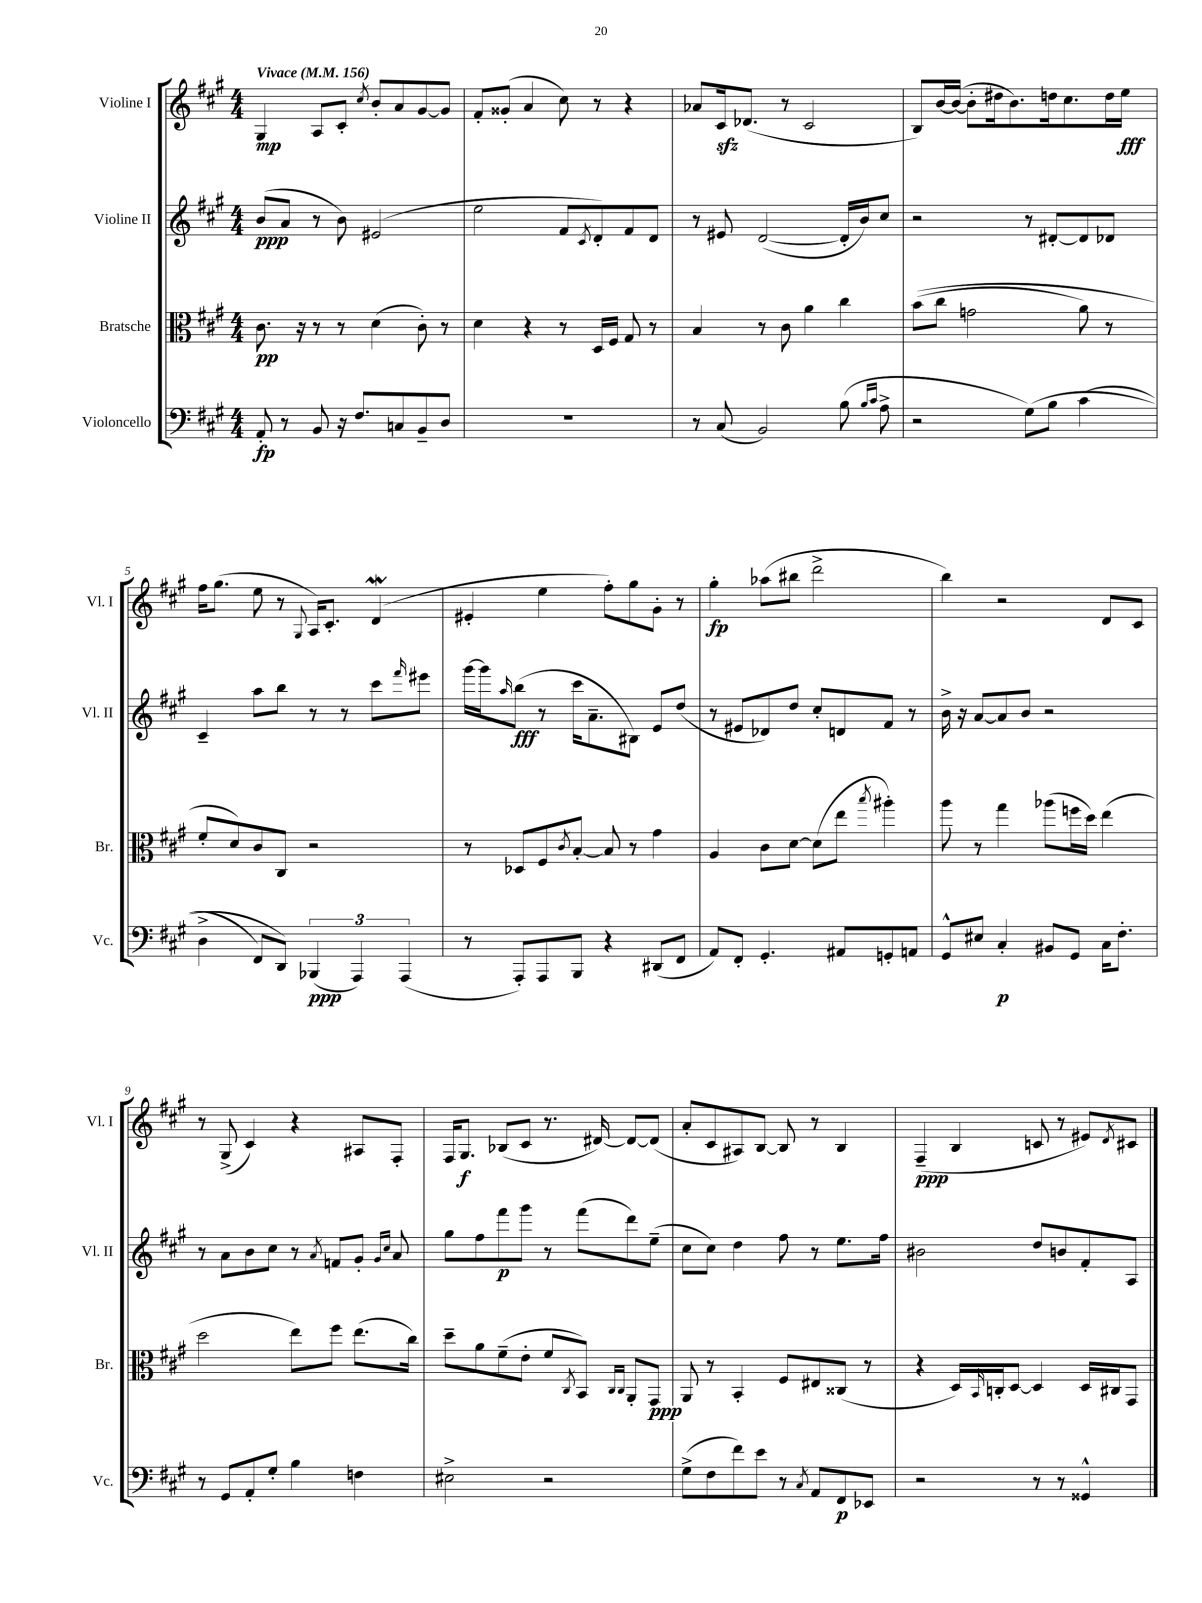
<<
\new StaffGroup <<
\new Staff = "s0" \with { instrumentName = "Violine I" shortInstrumentName = "Vl. I" } {
    \clef treble \key a \major \numericTimeSignature \time 4/4 \tempo "Vivace" 4 = 156
    gis4\mp a8 cis'8-. \acciaccatura { cis''8 } b'8-. a'8 gis'8~ gis'8 |
    fis'8-. gisis'8-.( a'4 cis''8) r8 r4 |
    aes'8 cis'16\sfz des'8.( r8 cis'2 |
    b8) b'16~ b'16~( b'8-. dis''16 b'8.) d''16 cis''8. d''16 e''16\fff |
    fis''16 gis''8.( e''8 r8 \appoggiatura { gis8 } a16) cis'8.-. d'4\mordent( |
    eis'4-. e''4 fis''8-.) gis''8 gis'8-. r8 |
    gis''4-.\fp aes''8( bis''8 d'''2-> |
    b''4) r2 d'8 cis'8 |
    r8 gis8->( cis'4) r4 ais8 fis8-. |
    fis16 gis8.\f bes8( cis'8 r8. dis'16~) dis'8~ dis'8( |
    a'8-. cis'8 ais8) b8~ b8 r8 b4 |
    fis4--\ppp( b4 c'8 r8 eis'8) \acciaccatura { d'8 } cis'8 \bar "|." |
}
\new Staff = "s1" \with { instrumentName = "Violine II" shortInstrumentName = "Vl. II" } {
    \clef treble \key a \major \numericTimeSignature \time 4/4
    b'8\ppp( a'8 r8 b'8) eis'2( |
    e''2 fis'8 \acciaccatura { cis'8 } d'8-.) fis'8 d'8 |
    r8 eis'8 d'2~( d'16-. b'16) cis''8 |
    r2 r8 dis'8~-. dis'8 des'8 |
    cis'4-- a''8 b''8 r8 r8 cis'''8 \grace { fis'''16 } eis'''8 |
    gis'''16~ gis'''16 \grace { a''16 } b''8\fff( r8 cis'''16 a'8.-- bis8) e'8 d''8( |
    r8 eis'8 des'8) d''8 cis''8-. d'8 fis'8 r8 |
    b'16-> r16 a'8~ a'8 b'8 r2 |
    r8 a'8 b'8 cis''8 r8 \acciaccatura { a'8 } f'8 gis'8-. \grace { gis'16 cis''16 } a'8 |
    gis''8 fis''8 fis'''8\p gis'''8 r8 fis'''8( d'''8) e''8--( |
    cis''8 cis''8) d''4 fis''8 r8 e''8. fis''16 |
    bis'2 d''8 b'8 fis'8-. a8 \bar "|." |
}
\new Staff = "s2" \with { instrumentName = "Bratsche" shortInstrumentName = "Br." } {
    \clef alto \key a \major \numericTimeSignature \time 4/4
    cis'8.\pp r16 r8 r8 d'4( cis'8-.) r8 |
    d'4 r4 r8 d16 fis16 gis8 r8 |
    b4 r8 cis'8 a'4 cis''4 |
    b'8(\( cis''8 g'2 a'8) r8 |
    fis'8-. d'8\) cis'8 cis8 r2 |
    r8 des8 fis8 \acciaccatura { cis'8 } b8~-. b8 r8 gis'4 |
    a4 cis'8 d'8~ d'8( e''8 \acciaccatura { b''8 } ais''4-.) |
    a''8 r8 gis''4 aes''8( f''16 d''16) e''4( |
    d''2 e''8) fis''8 e''8.( cis''16) |
    d''8-- a'8 fis'8--( e'8-. fis'8 \acciaccatura { cis8 } b,8) \grace { cis16 cis16 } a,8-. gis,8\ppp |
    a,8 r8 b,4-. fis8 eis8 cisis8( r8 |
    r4 d16) \grace { b,16 } c16-. d8~ d4 d16 cis16 gis,8 \bar "|." |
}
\new Staff = "s3" \with { instrumentName = "Violoncello" shortInstrumentName = "Vc." } {
    \clef bass \key a \major \numericTimeSignature \time 4/4
    a,8-.\fp r8 b,8 r16 fis8. c8 b,8-- d8 |
    R1 |
    r8 cis8( b,2) b8( \grace { b16 cis'16 } a8-> |
    r2 gis8)\( b8 cis'4( |
    d4-> fis,8) d,8\) \tuplet 3/2 { bes,,4\ppp( a,,4) a,,4( } |
    r8 a,,8-.) a,,8 b,,8 r4 dis,8( fis,8 |
    a,8) fis,8-. gis,4.-. ais,8 g,8-. a,8 |
    gis,8-^ eis8 cis4-.\p bis,8 gis,8 cis16 fis8.-. |
    r8 gis,8 a,8-. gis8-. b4 f4 |
    eis2-> r2 |
    gis8->( fis8 fis'8) e'8 r8 \acciaccatura { cis8 } a,8 fis,8\p ees,8 |
    r2 r8 r8 gisis,4-^ \bar "|." |
}
>>
>>
